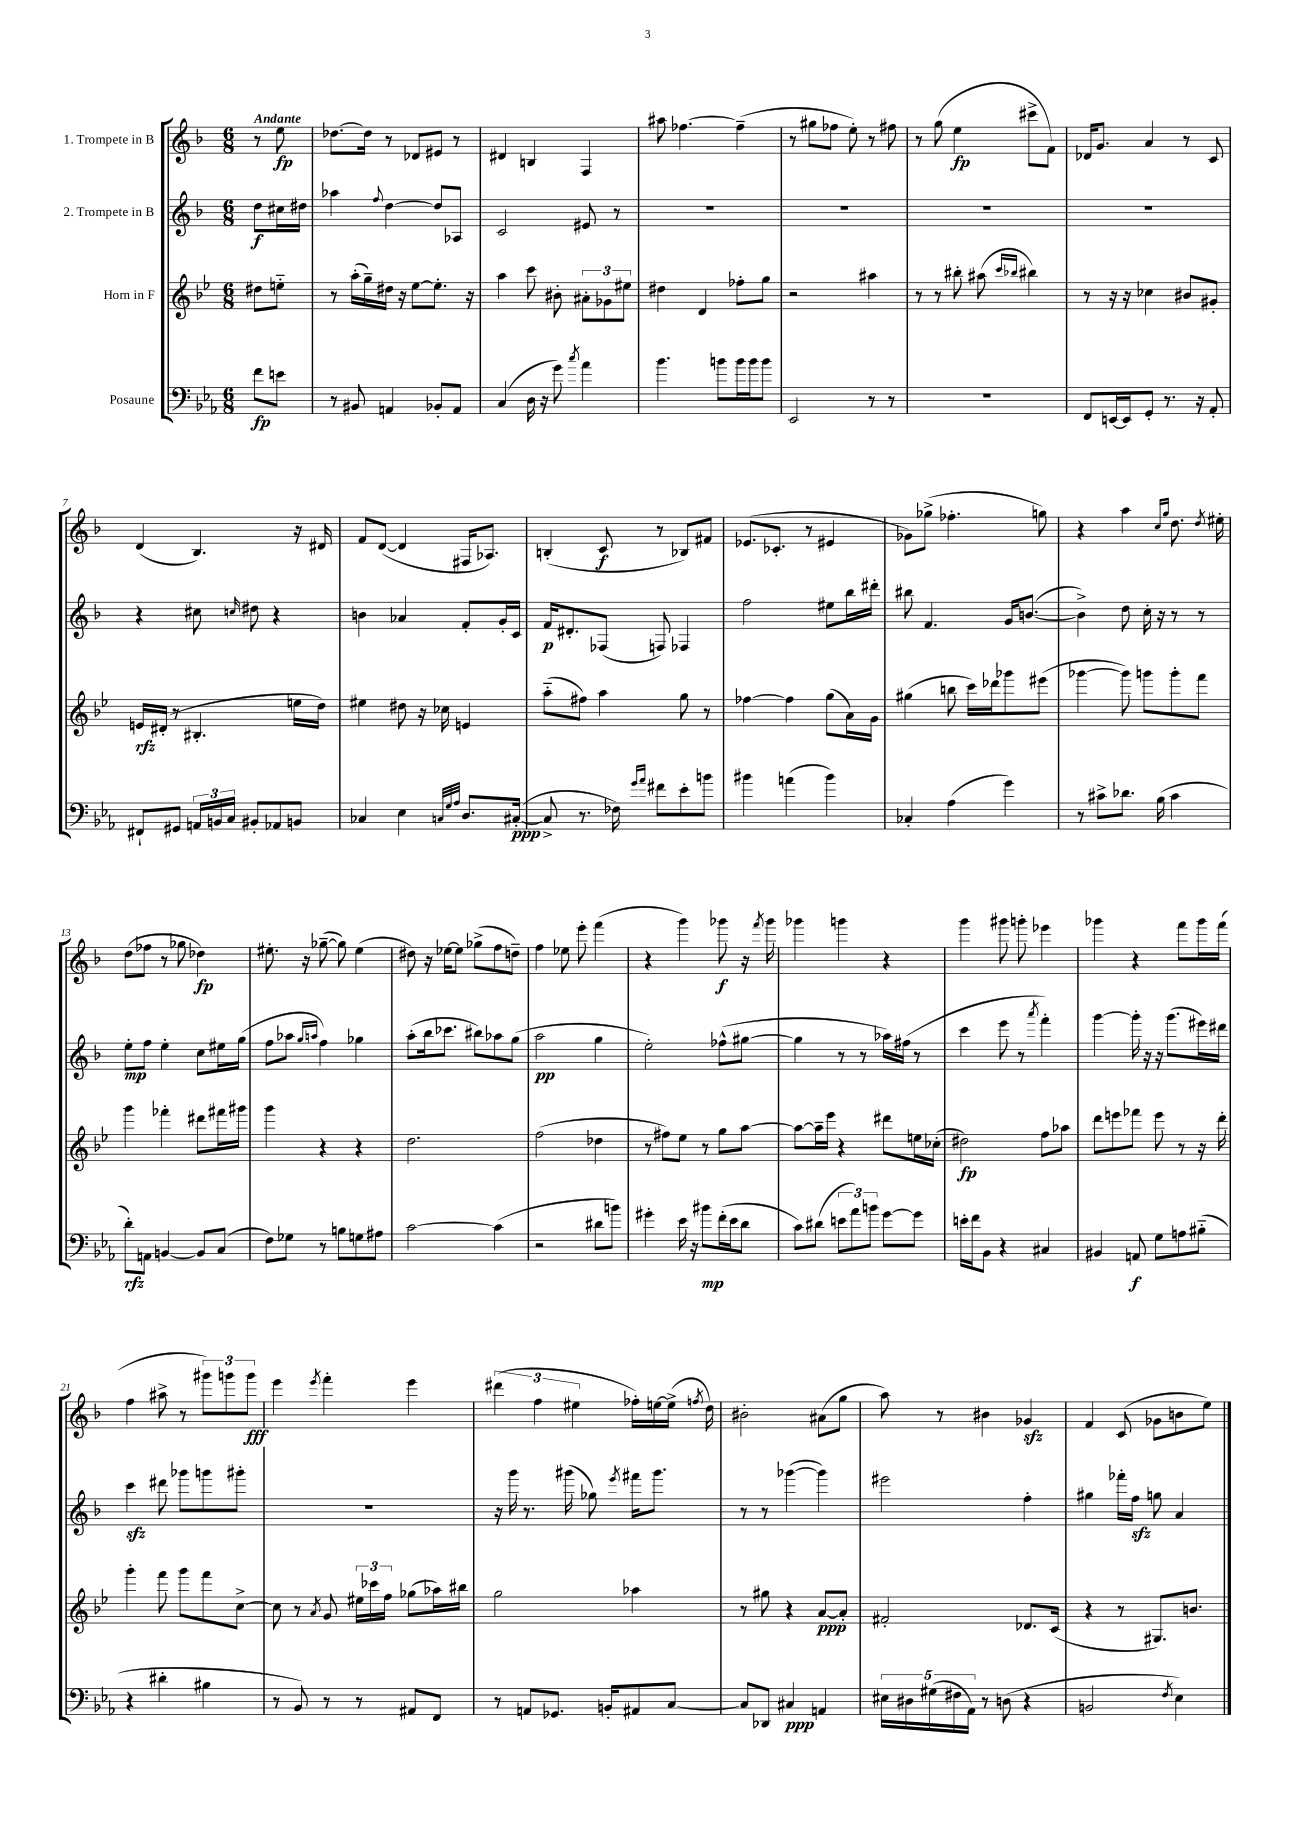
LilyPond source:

<<
\new StaffGroup <<
\new Staff = "s0" \with { instrumentName = "1. Trompete in B" } {
    \clef treble \key f \major \numericTimeSignature \time 6/8 \partial 4 \tempo "Andante"
    \autoBeamOff r8 e''8\fp |
    des''8.[~ des''16] r8 des'8[ eis'8] r8 |
    dis'4 b4 f4 |
    ais''8 fes''4.~ fes''4--( |
    r8 gis''8[ fes''8] e''8-.) r8 fis''8 |
    r8 g''8( e''4\fp cis'''8[-> f'8]) |
    des'16[ g'8.] a'4 r8 c'8 |
    d'4( bes4.) r16 dis'16 |
    f'8[ d'8]~( d'4 fis16[ aes8.]) |
    b4-.( c'8\f r8 bes8[) fis'8] |
    ees'8.[( ces'8.]-. r8 eis'4 |
    ges'8[) ges''8]->( fes''4.-. g''8) |
    r4 a''4 \grace { c''16[ g''16] } d''8. \acciaccatura { d''8 } eis''16-. |
    d''8[( fes''8] r8 ges''8 des''4\fp) |
    eis''8.-. r16 ges''8~--( ges''8) eis''4( |
    dis''8) r16 ees''16[~ ees''8] ges''8[->( f''8 d''8]--) |
    f''4 ees''8 e'''8-. f'''4( |
    r4 g'''4) ges'''8\f r16 \acciaccatura { f'''8 } ges'''16 |
    ges'''4 g'''4 r4 |
    g'''4 gis'''8 g'''8-. ees'''4 |
    ges'''4 r4 f'''8[ ges'''16 f'''16]( |
    f''4 ais''8-> r8 \tuplet 3/2 { gis'''8[) g'''8 g'''8]\fff } |
    e'''4 \acciaccatura { e'''8 } f'''4-. e'''4 |
    \tuplet 3/2 { dis'''4( f''4 eis''4 } fes''16[-.) e''16~ e''16]->( \acciaccatura { f''8 } d''16) |
    bis'2-. ais'8[( g''8] |
    a''8) r8 bis'4 ges'4\sfz |
    f'4 c'8( ges'8[ b'8 e''8]) \bar "|." |
}
\new Staff = "s1" \with { instrumentName = "2. Trompete in B" } {
    \clef treble \key f \major \numericTimeSignature \time 6/8 \partial 4
    \autoBeamOff d''8[\f cis''16 dis''16] |
    aes''4 \appoggiatura { f''8 } d''4~ d''8[ aes8] |
    c'2 eis'8 r8 |
    R2. |
    R2. |
    R2. |
    R2. |
    r4 cis''8 \grace { c''16 } dis''8 r4 |
    b'4 aes'4 f'8[-. g'16-. c'16] |
    f'16[\p dis'8.-. fes8]( f8) fes4 |
    f''2 eis''8[ bes''16 dis'''16]-. |
    bis''8 f'4. g'16[ b'8.]~( |
    b'4->) d''8 c''16-. r16 r8 r8 |
    e''8[-.\mp f''8] e''4-. c''8[ eis''16 g''16]( |
    f''8[ aes''8] \grace { g''16[ a''16] } f''4) ges''4 |
    a''8[-.( bes''16 ces'''8.] bis''8[) aes''8 g''8]( |
    a''2\pp g''4 |
    e''2-.) fes''8[-^( gis''8]~ |
    gis''4 r8 r8 aes''16[) fis''16]( r8 |
    c'''4 e'''8 r8 \acciaccatura { a'''8 } f'''4-.) |
    g'''4~ g'''16-. r16 r16 g'''8.[( eis'''16) dis'''16] |
    c'''4\sfz dis'''8 ges'''8[ g'''8 gis'''8]-. |
    R2. |
    r16 g'''16 r8. gis'''16( ges''8) \acciaccatura { e'''8 } fis'''16[ gis'''8.] |
    r8 r8 ges'''4~( ges'''4) |
    eis'''2 f''4-. |
    gis''4 fes'''16[-. f''16]\sfz g''8 a'4 \bar "|." |
}
\new Staff = "s2" \with { instrumentName = "Horn in F" } {
    \clef treble \key bes \major \numericTimeSignature \time 6/8 \partial 4
    \autoBeamOff dis''8[ e''8]-_ |
    r8 a''16[-.( g''16--) dis''16] r16 ees''8[~ ees''8.]-. r16 |
    a''4 c'''8 bis'8-. \tuplet 3/2 { ais'8[-. ges'8 eis''8] } |
    dis''4 d'4 fes''8[-. g''8] |
    r2 ais''4 |
    r8 r8 bis''8-. ais''8( \grace { c'''16[ bes''16] } bis''4) |
    r8 r16 r16 ces''4 bis'8[ gis'8]-. |
    e'16[\rfz dis'16]-.( r8 bis4.-. e''16[ d''16]) |
    eis''4 dis''8 r16 ces''16 e'4 |
    a''8[-_( fis''8]) a''4 g''8 r8 |
    fes''4~ fes''4 g''8[( a'16) g'16] |
    gis''4( b''8 c'''16[) des'''16 ges'''8 eis'''8]( |
    ges'''4~ ges'''8) g'''8[ g'''8-. f'''8] |
    g'''4 fes'''4-. dis'''8[ fis'''16 gis'''16] |
    g'''4 r4 r4 |
    d''2. |
    f''2( des''4 |
    r8 fis''8[) ees''8] r8 g''8[ a''8]~ |
    a''8[~ a''16-- ees'''16] r4 dis'''8[ e''16 ces''16]-.( |
    dis''2\fp) f''8[ aes''8] |
    d'''8[ e'''8 fes'''8] e'''8 r8 r16 d'''16-. |
    g'''4-. f'''8 g'''8[ f'''8 c''8]~-> |
    c''8 r8 \acciaccatura { a'8 } g'8 \tuplet 3/2 { eis''16[ ces'''16 f''16] } ges''8[( aes''16) bis''16] |
    g''2 aes''4 |
    r8 gis''8 r4 a'8[~\ppp a'8]-. |
    fis'2-. des'8.[ c'16]( |
    r4 r8 gis8.[) b'8.] \bar "|." |
}
\new Staff = "s3" \with { instrumentName = "Posaune" } {
    \clef bass \key ees \major \numericTimeSignature \time 6/8 \partial 4
    \autoBeamOff f'8[\fp e'8] |
    r8 bis,8 a,4 bes,8[-. a,8] |
    c4( d16 r16 g'8) \acciaccatura { c''8 } aes'4 |
    bes'4. b'8[ b'16 b'16 b'8] |
    ees,2 r8 r8 |
    R2. |
    f,8[ e,16~ e,16 g,8]-. r8. r16 aes,8-. |
    fis,8[-! gis,8] \tuplet 3/2 { a,16[ b,16 c16] } bis,8[-. aes,8 b,8] |
    ces4 ees4 \grace { c32[ g32 aes32] } d8.[ cis16]~-.\ppp( |
    cis8-> r8. fes16) \grace { g'16[ aes'16] } fis'8[ ees'8-. b'8] |
    bis'4 a'4( bis'4) |
    ces4-. aes4( g'4) |
    r8 cis'8[-> des'8.] bes16( cis'4 |
    d'8[-.\rfz) a,8] b,4~ b,8[ c8]( |
    f8[) ges8] r8 b8[ g8 ais8] |
    c'2~ c'4( |
    r2 dis'8[ b'8]) |
    gis'4-. ees'16 r16 bis'8[\mp f'16-.( ees'16 d'8] |
    c'8[) dis'8]( \tuplet 3/2 { e'8[ aes'8) b'8] } g'8[~ g'8] |
    e'16[-. f'16 bes,8] r4 cis4 |
    bis,4 a,8\f g8[ a8 bis8]-_( |
    r4 dis'4-. bis4 |
    r8 bes,8) r8 r8 ais,8[ f,8] |
    r8 a,8[ ges,8.] b,16[-. ais,8 c8]~ |
    c8[ des,8] cis4\ppp a,4 |
    \tuplet 5/4 { eis16[ dis16 gis16( fis16 aes,16]) } r8 d8( r4 |
    b,2 \acciaccatura { f8 } ees4) \bar "|." |
}
>>
>>
